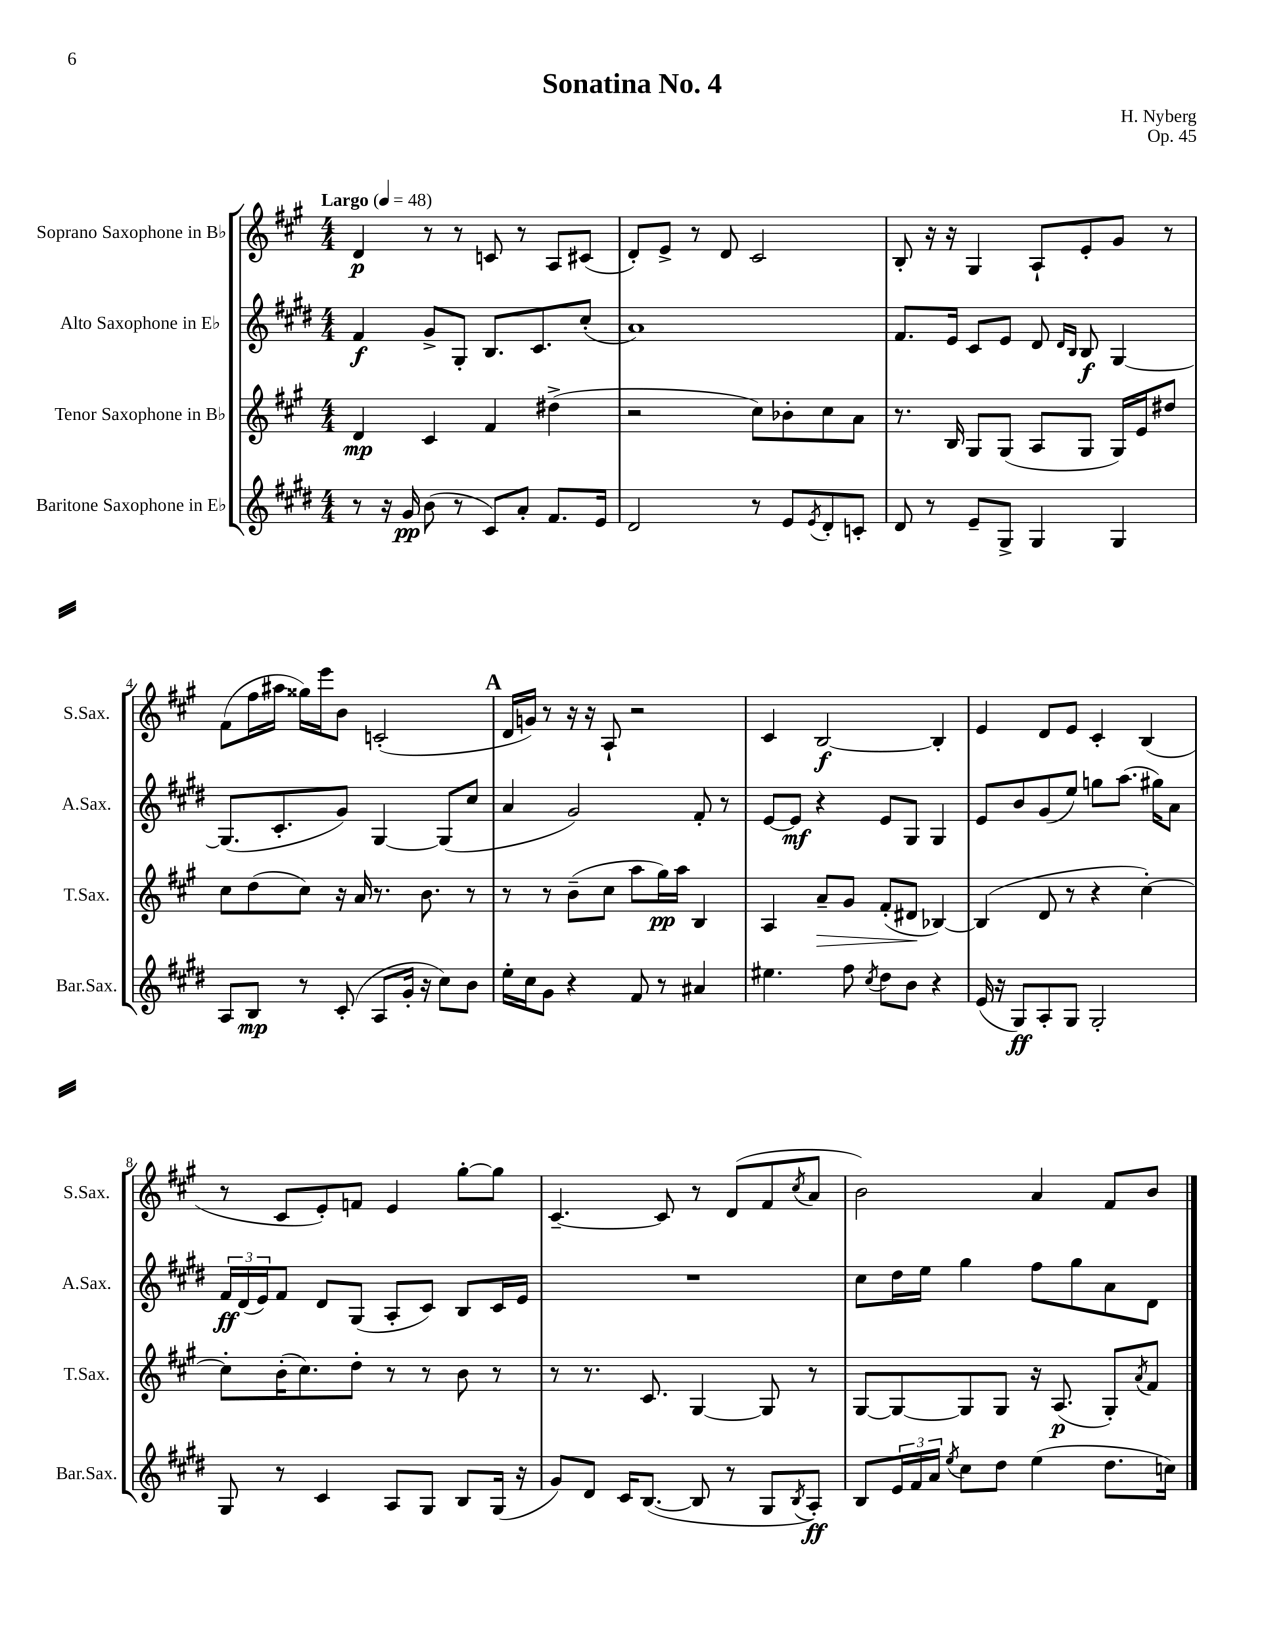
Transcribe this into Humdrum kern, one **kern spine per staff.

**kern	**kern	**kern	**kern
*staff4	*staff3	*staff2	*staff1
*clefG2	*clefG2	*clefG2	*clefG2
*k[f#c#g#d#]	*k[f#c#g#]	*k[f#c#g#d#]	*k[f#c#g#]
*M4/4	*M4/4	*M4/4	*M4/4
*MM48	*MM48	*MM48	*MM48
8r	4d	4f#	4d
16r	.	.	.
16g#	.	.	.
(8b	4c#	8g#^	8r
8r	.	8G#'	8r
8c#)	4f#	8.B	8c
8a'	.	.	8r
.	.	8.c#	.
8.f#	(4dd#^	.	8A
.	.	(8cc#'	(8c#
16e	.	.	.
=	=	=	=
2d#	2r	1a)	8d')
.	.	.	8e^
.	.	.	8r
.	.	.	8d
8r	8cc#)	.	2c#
8e	8b-'	.	.
8qe	.	.	.
8d#'	8cc#	.	.
8c'	8a	.	.
=	=	=	=
8d#	8.r	8.f#	8B'
8r	.	.	16r
.	16B	16e	16r
8e~	8G#	8c#	4G#
8G#^	(8G#	8e	.
4G#	8A	8d#	8A`
.	.	16qqd#	.
.	.	16qqB	.
.	8G#	8B	8e'
4G#	16G#)	[4G#	8g#
.	16e	.	.
.	8dd#	.	8r
=	=	=	=
8A	8cc#	(8.G#]	(8f#
8B	(8dd	.	16ff#
.	.	8.c#'	16aa#
8r	8cc#)	.	16gg##)
.	.	.	16eee
(8c#'	16r	8g#)	8b
.	16a	.	.
8A	8.r	[4G#	(2c'
16g#'	.	.	.
16r	8.b	.	.
8cc#)	.	(8G#]	.
8b	8r	8cc#	.
=	=	=	=
16ee'	8r	4a	16d
16cc#	.	.	16g)
8g#	8r	.	8r
4r	(8b~	2g#)	16r
.	.	.	16r
.	8cc#	.	8A`
8f#	8aa	.	2r
8r	16gg#)	.	.
.	16aa	.	.
4a#	4B	8f#'	.
.	.	8r	.
=	=	=	=
4.ee#	4A	[8e	4c#
.	.	8e]	.
.	8a~	4r	[2B
8ff#	8g#	.	.
8qcc#	.	.	.
8dd#	(8f#'	8e	.
8b	8d#	8G#	.
4r	[4B-)	4G#	4B']
=	=	=	=
(16e	(4B-]	8e	4e
16r	.	.	.
8G#)	.	8b	.
8A'	8d	(8g#	8d
8G#	8r	8ee)	8e
2G#'	4r	8gg	4c#'
.	.	(8.aa	.
.	[4cc#')	.	(4B
.	.	16gg#)	.
.	.	8a	.
=	=	=	=
8G#	8cc#']	24f#	8r
.	.	(24d#	.
.	.	24e)	.
8r	(16b'	8f#	8c#
.	8.cc#)	.	.
4c#	.	8d#	8e')
.	8dd'	(8G#	8f
8A	8r	8A'	4e
8G#	8r	8c#)	.
8B	8b	8B	[8gg#'
(16G#	8r	16c#	8gg#]
16r	.	16e	.
=	=	=	=
8g#)	8r	1r	[4.c#~
8d#	8.r	.	.
16c#	.	.	.
([8.B	8.c#	.	.
.	.	.	8c#]
8B]	[4G#	.	8r
8r	.	.	(8d
8G#	8G#]	.	8f#
8qB	.	.	8qcc#
8A')	8r	.	8a
=	=	=	=
8B	[8G#	8cc#	2b)
24e	8G#_	16dd#	.
24f#	.	.	.
.	.	16ee	.
24a	.	.	.
8qee	.	.	.
8cc#	8G#]	4gg#	.
8dd#	8G#	.	.
(4ee	16r	8ff#	4a
.	(8.A	.	.
.	.	8gg#	.
8.dd#	8G#')	8a	8f#
.	8qa	.	.
.	8f#	8d#	8b
16cc)	.	.	.
==	==	==	==
*-	*-	*-	*-
